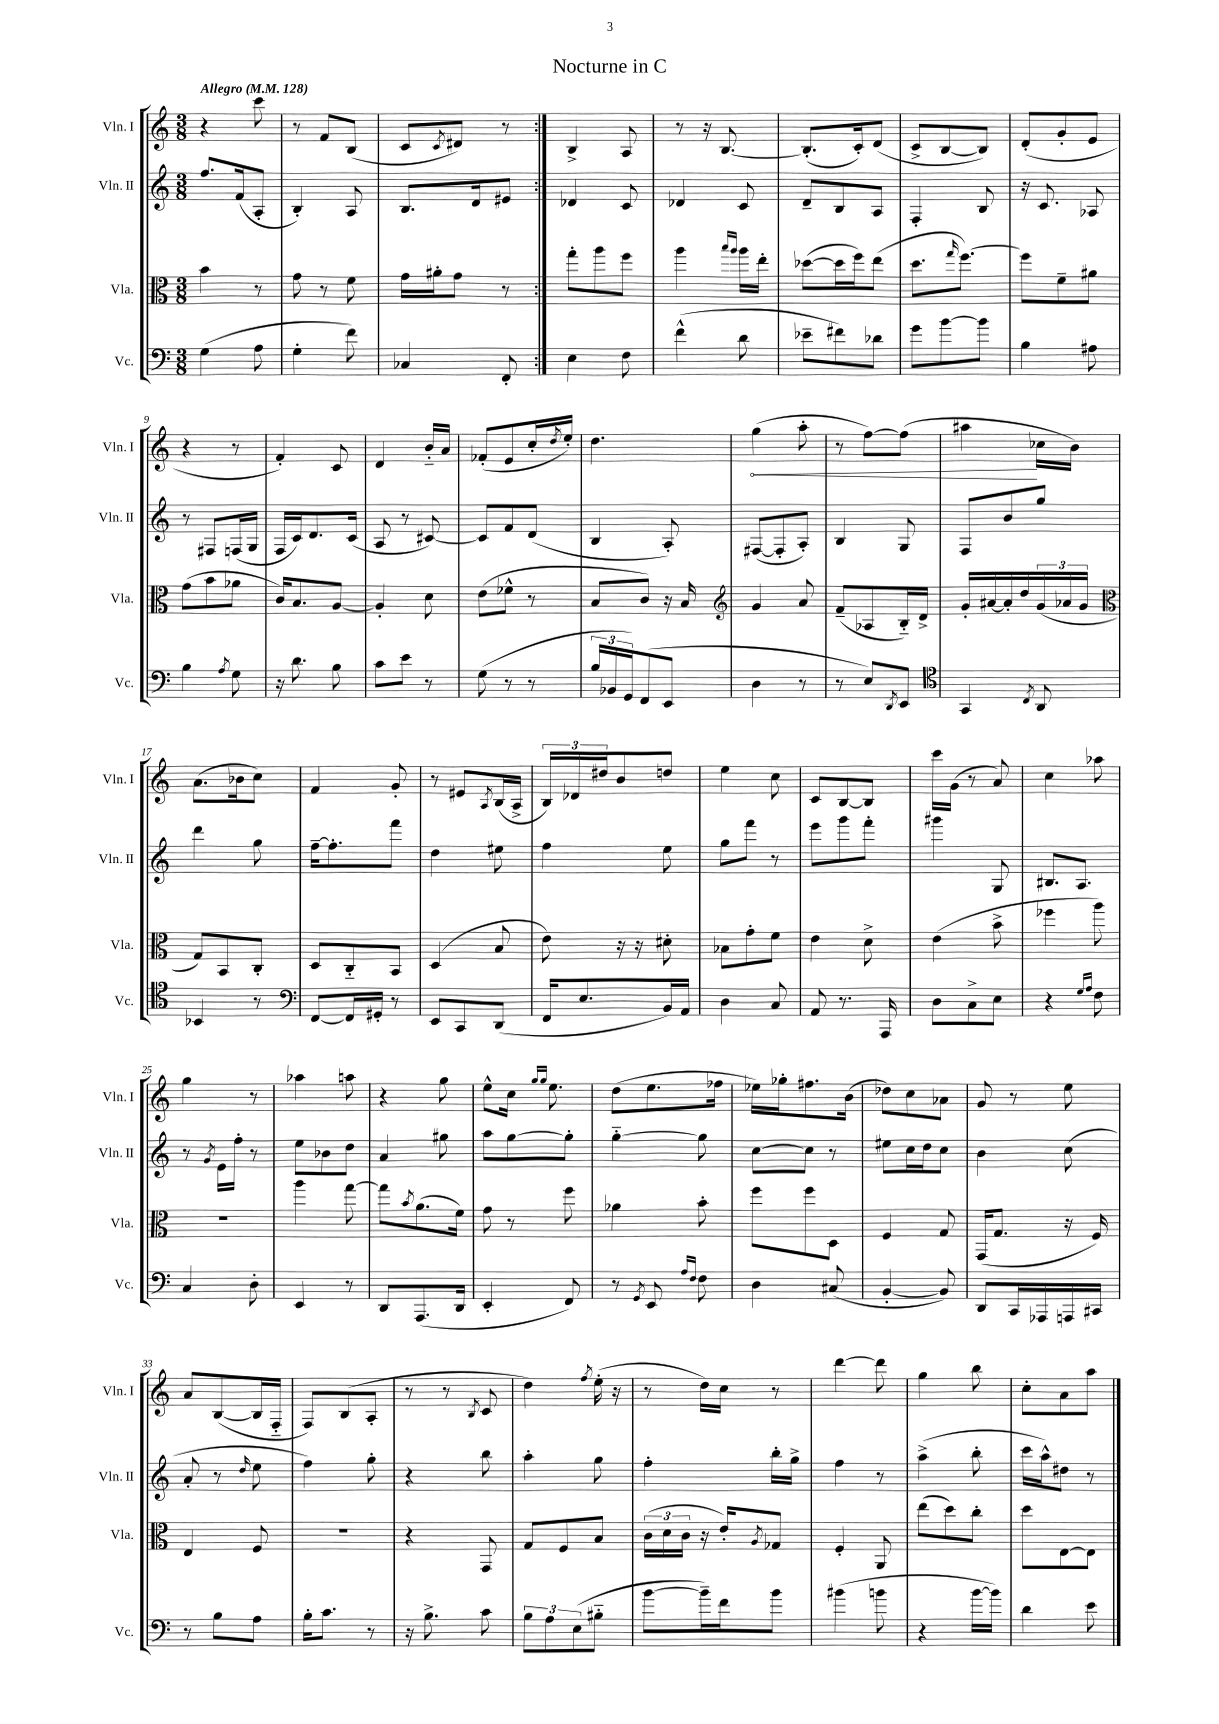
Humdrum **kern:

**kern	**kern	**kern	**kern
*staff4	*staff3	*staff2	*staff1
*clefF4	*clefC3	*clefG2	*clefG2
*k[]	*k[]	*k[]	*k[]
*M3/8	*M3/8	*M3/8	*M3/8
*MM128	*MM128	*MM128	*MM128
(4G	4b	8.ff	4r
.	.	(16f	.
8A	8r	8A'	8ccc
=	=	=	=
4G'	8g	4B')	8r
.	8r	.	8f
8f)	8f	8A	(8B
=	=	=	=
4C-	16g	8.B	8c
.	16a#'	.	.
.	.	.	8qc
.	8g	.	8d#)
.	.	16d	.
8FF'	8r	8e#	8r
=:|!	=:|!	=:|!	=:|!
4E	8gg'	4d-	4B^
.	8aa	.	.
8F	8ff	8c	8A
=	=	=	=
(4f^^	4aa	4d-	8r
.	.	.	16r
.	.	.	[8.B
.	16qqbb	.	.
.	16qqaa	.	.
8d	16aa	8c	.
.	16ee'	.	.
=	=	=	=
8e-~	([8dd-	8d~	(8.B']
8f#)	16dd-]	8B	.
.	16ff)	.	16c')
8d-	(8ee	8A	(8d
=	=	=	=
8g	8.dd	4F'	8c^
[8b	.	.	[8B
.	16qqgg	.	.
.	[8.ff)	.	.
8b]	.	8B	8B])
=	=	=	=
4B	8ff]	16r	(8d'
.	.	8.c	.
.	8f~	.	8g'
8A#	8a#	8A-	8e
=	=	=	=
4B	(8g	8r	4r
.	8b	8F#	.
8qA	.	.	.
8G	8a-	(16F	8r
.	.	16G	.
=	=	=	=
16r	16c)	16F	4f')
8.d	8.B	16c)	.
.	.	8.d	.
8B	[8A	.	8c
.	.	(16c	.
=	=	=	=
8c	4A']	8A	4d
8e	.	8r	.
8r	8d	[8c#)	16b'~
.	.	.	16a
=	=	=	=
(8G	(8e	8c#]	(8f-'
8r	8f-^^	8f	8e
8r	8r	(8d	16cc'
.	.	.	8qdd
.	.	.	16ee')
=	=	=	=
24B	8B	4B	4.dd
24BB-	.	.	.
24GG)	.	.	.
(8FF	8c)	.	.
8EE	16r	8A')	.
.	16B	.	.
=	=	=	=
*	*clefG2	*	*
4D	4g	([8F#	(4gg
.	.	8F#']	.
8r	8a	8A')	8aa'
=	=	=	=
8r	(8f~	4B	8r
8E)	8A-	.	[8ff)
8qDD	.	.	.
8EE	16B'~)	8G	(8ff]
.	16d^	.	.
=	=	=	=
*clefC4	*	*	*
4GG	16g'	8F	4aa#
.	[16a#	.	.
.	16a#']	8b	.
.	16dd	.	.
8qC	.	.	.
8AA	(24g	8gg	16cc-
.	24a-	.	.
.	.	.	16b)
.	24g	.	.
=	=	=	=
*	*clefC3	*	*
4BB-	8G)	4ddd	(8.a
.	8BB	.	.
.	.	.	16b-
8r	8C'	8gg	8cc)
=	=	=	=
*clefF4	*	*	*
[8FF	8D	[16ff~	4f
.	.	8.ff']	.
16FF]	8C'~	.	.
16GG#'	.	.	.
8r	8BB	8fff	8g'
=	=	=	=
8EE	(4D	4dd	8r
8CC	.	.	8e#
.	.	.	8qA
(8DD	8B	8ee#	(16B
.	.	.	16A^
=	=	=	=
16FF	8e)	4ff	24B)
.	.	.	24d-
8.E	.	.	.
.	.	.	24dd#
.	16r	.	8b
.	16r	.	.
16BB)	8d#'	8ee	8dd
16AA	.	.	.
=	=	=	=
4D	8B-	8gg	4ee
.	8g'	8fff	.
8C	8f	8r	8cc
=	=	=	=
8AA	4e	8eee	8c
8.r	.	8ggg	[8B
.	8d^	8fff'	8B]
16AAA	.	.	.
=	=	=	=
8D	(4e	4ggg#	16ccc
.	.	.	(16g
8C^	.	.	8r
8E	8b^	8G	8a)
=	=	=	=
4r	4ff-	8.B#	4cc
.	.	8.A	.
16qqG	.	.	.
16qqA	.	.	.
8F	8aa)	.	8aa-
=	=	=	=
4C	4.r	8r	4gg
.	.	8qg	.
.	.	16e	.
.	.	16ff'	.
8D'	.	8r	8r
=	=	=	=
4EE	4aa	8ee	4aa-
.	.	8b-	.
8r	[8gg	8dd	8aa
=	=	=	=
8DD	8gg]	4a	4r
.	8qb	.	.
(8.AAA	(8.a	.	.
.	.	8gg#	8gg
16DD	16f)	.	.
=	=	=	=
4EE'	8g	8aa	8ee^^
.	8r	[8gg	16cc
.	.	.	16qqgg
.	.	.	16qqgg
.	.	.	8.ee
8FF)	8ff	8gg']	.
=	=	=	=
8r	4a-	[4gg'~	(8dd
8qGG	.	.	.
8EE	.	.	8.ee
16qqA	.	.	.
16qqF	.	.	.
8F	8b'	8gg]	.
.	.	.	16ff-
=	=	=	=
4D	8ff	[8cc	16ee-)
.	.	.	16gg-'
.	8ff	8cc]	8.ff#
(8C#	8D	8r	.
.	.	.	(16b
=	=	=	=
[4BB'	4F	8ee#	8dd-)
.	.	16cc	8cc
.	.	16dd	.
8BB])	8G	8cc	8a-
=	=	=	=
8DD	(16GG	4b	8g
.	8.G	.	.
16CC	.	.	8r
16AAA-	.	.	.
16AAA	16r	(8cc	8ee
16CC#	16F)	.	.
=	=	=	=
8r	4E	8a'	8a
8B	.	8r	([8B
.	.	16qqdd	.
8A	8F	8ee	16B]
.	.	.	16F'~
=	=	=	=
16B'	4.r	4ff)	8F)
8.c	.	.	.
.	.	.	(8B
8r	.	8gg'	8A'
=	=	=	=
16r	4r	4r	8r
8.B^	.	.	.
.	.	.	8r
.	.	.	8qB
8c	8GG	8bb	8c
=	=	=	=
12B	8G	4aa'	4dd)
12A	.	.	.
.	8F	.	.
(12E	.	.	.
.	.	.	8qff
8B#'~	8B	8gg	(16ee'
.	.	.	16r
=	=	=	=
[8b	(24c	4ff'	8r
.	24d	.	.
.	24c	.	.
16b~])	16r	.	16dd)
16f	16e')	.	16cc
.	8qA	.	.
8b	8G-	16bb'	8r
.	.	16gg^	.
=	=	=	=
(4b#	4F'	4ff	[4ddd
8b	8AA	8r	8ddd]
=	=	=	=
4r	(8ee	(4aa^	4gg
.	8dd)	.	.
[16b	8cc'	8bb'	8bb
16b])	.	.	.
=	=	=	=
4d	8dd	16ccc	8cc'
.	.	16aa^^)	.
.	[8E	8dd#	8a
8e	8E]	8r	8aa
==	==	==	==
*-	*-	*-	*-
